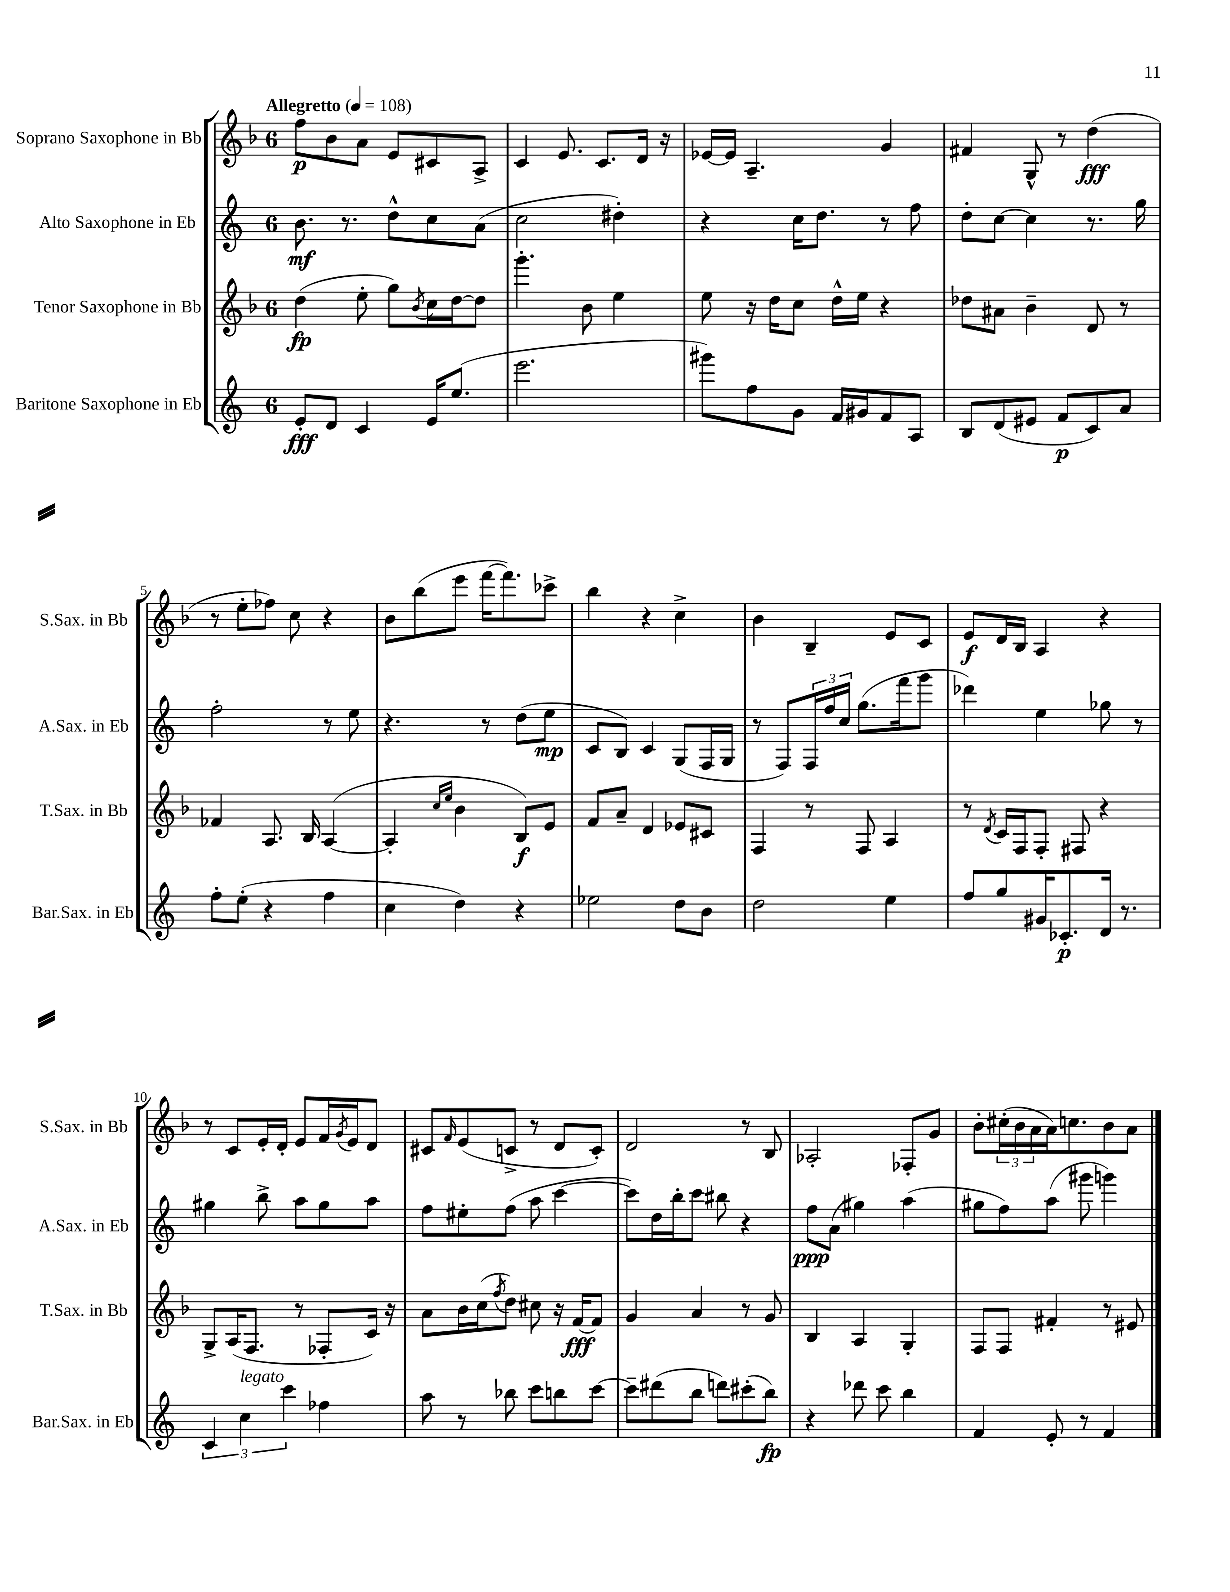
<<
\new StaffGroup <<
\new Staff = "s0" \with { instrumentName = "Soprano Saxophone in Bb" shortInstrumentName = "S.Sax. in Bb" } {
    \clef treble \key f \major \once \override Staff.TimeSignature.style = #'single-digit \time 6/8 \tempo "Allegretto" 4 = 108
    f''8\p bes'8 a'8 e'8 cis'8 a8-> |
    c'4 e'8. c'8. d'16 r16 |
    ees'16~ ees'16 a4.-- g'4 |
    fis'4 g8-^ r8 d''4\fff( |
    r8 e''8-. fes''8) c''8 r4 |
    bes'8 bes''8( e'''8 f'''16~ f'''8.) ces'''8-> |
    bes''4 r4 c''4-> |
    bes'4 bes4-- e'8 c'8 |
    e'8\f d'16 bes16 a4 r4 |
    r8 c'8 e'16-. d'16-. e'8 f'16 \acciaccatura { g'8 } e'16 d'8 |
    cis'8 \grace { f'16 } e'8( c'8-> r8 d'8 c'8-.) |
    d'2 r8 bes8 |
    aes2-. fes8-. g'8 |
    bes'8-. \tuplet 3/2 { cis''16-.( bes'16 a'16 } a'16) c''8. bes'8 a'8 \bar "|." |
}
\new Staff = "s1" \with { instrumentName = "Alto Saxophone in Eb" shortInstrumentName = "A.Sax. in Eb" } {
    \clef treble \key c \major \once \override Staff.TimeSignature.style = #'single-digit \time 6/8
    b'8.\mf r8. d''8-^ c''8 a'8( |
    c''2 dis''4-.) |
    r4 c''16 d''8. r8 f''8 |
    d''8-. c''8~ c''4 r8. g''16 |
    f''2-. r8 e''8 |
    r4. r8 d''8( e''8\mp |
    c'8 b8) c'4 g8( f16 g16 |
    r8 f8) \tuplet 3/2 { f16 f''16 c''16 } g''8.( f'''16 g'''8 |
    des'''4) e''4 ges''8 r8 |
    gis''4 b''8-> a''8 gis''8 a''8 |
    f''8 eis''8-. f''8( a''8 c'''4~ |
    c'''8) d''16 b''16-. c'''8 bis''8 r4 |
    f''8\ppp a'8( gis''4) a''4( |
    gis''8 f''8) a''8( gis'''8 g'''4) \bar "|." |
}
\new Staff = "s2" \with { instrumentName = "Tenor Saxophone in Bb" shortInstrumentName = "T.Sax. in Bb" } {
    \clef treble \key f \major \once \override Staff.TimeSignature.style = #'single-digit \time 6/8
    d''4\fp( e''8-. g''8) \acciaccatura { bes'8 } c''16 d''16~ d''8 |
    g'''4.-. bes'8 e''4 |
    e''8 r16 d''16 c''8 d''16-^ e''16 r4 |
    des''8 ais'8 bes'4-- d'8 r8 |
    fes'4 a8. bes16 a4~( |
    a4-. \grace { c''16 e''16 } bes'4 bes8\f) e'8 |
    f'8 a'8-- d'4 ees'8 cis'8 |
    f4 r8 f8 a4 |
    r8 \acciaccatura { d'8 } c'16 f16 f8-. fis8 r4 |
    g8-> a16( f8. r8 fes8-. c'16) r16 |
    a'8 bes'16 c''16( \acciaccatura { f''8 } d''8) cis''8 r16 f'16~\fff f'8 |
    g'4 a'4 r8 g'8 |
    bes4 a4 g4-. |
    f8 f8 fis'4-. r8 eis'8 \bar "|." |
}
\new Staff = "s3" \with { instrumentName = "Baritone Saxophone in Eb" shortInstrumentName = "Bar.Sax. in Eb" } {
    \clef treble \key c \major \once \override Staff.TimeSignature.style = #'single-digit \time 6/8
    e'8-.\fff d'8 c'4 e'16 e''8.( |
    e'''2. |
    gis'''8) f''8 g'8 f'16 gis'16 f'8 a8 |
    b8 d'8( eis'8 f'8\p c'8) a'8 |
    f''8-. e''8-.( r4 f''4 |
    c''4 d''4) r4 |
    ees''2 d''8 b'8 |
    d''2 e''4 |
    f''8 g''8 gis'16 ces'8.-.\p d'16 r8. |
    \tuplet 3/2 { c'4 c''4^\markup { \italic "legato" } c'''4 } fes''4 |
    a''8 r8 bes''8 c'''8 b''8 c'''8~ |
    c'''8-- dis'''8( b''8 d'''8) cis'''8-.( b''8\fp) |
    r4 des'''8 c'''8 b''4 |
    f'4 e'8-. r8 f'4 \bar "|." |
}
>>
>>
